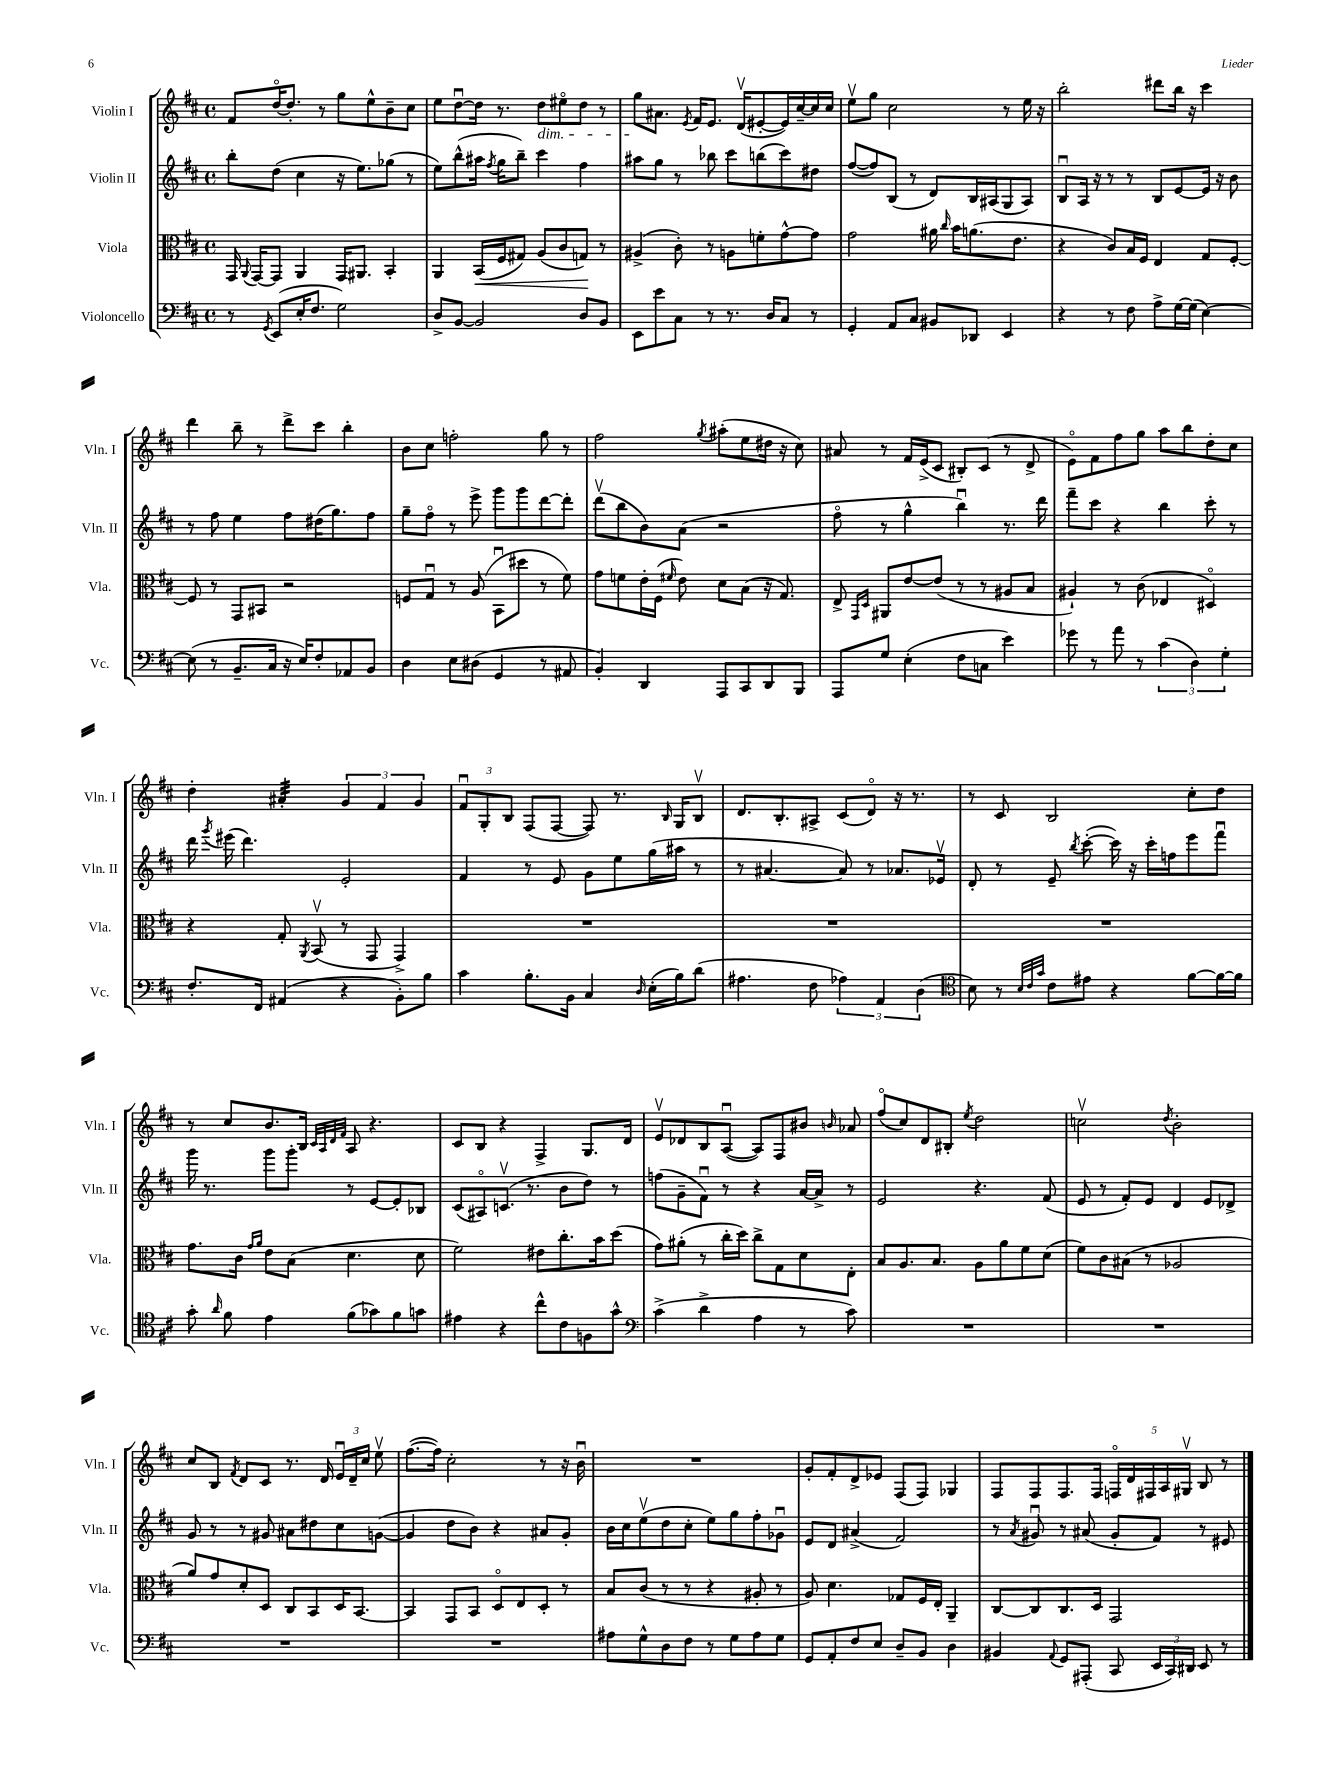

**kern	**kern	**kern	**kern
*staff4	*staff3	*staff2	*staff1
*clefF4	*clefC3	*clefG2	*clefG2
*k[f#c#]	*k[f#c#]	*k[f#c#]	*k[f#c#]
*M4/4	*M4/4	*M4/4	*M4/4
*met(c)	*met(c)	*met(c)	*met(c)
8r	16GG/	8bb'\L	8f#/L
.	8qqAA/	.	.
.	[16GG/LK	.	.
8qGG/	.	.	.
(8EE/L	8GG/]J	(8dd\J	[16ddo/K
.	.	.	8.dd'/]J
16E'/K	4AA/	4cc#\	.
8.F#/J	.	.	.
.	.	.	8r
2G\)	16GG/LK	16r	8gg\L
.	8.AA#/J	8.ee\L)	.
.	.	.	8ee^^\
.	4BB'/	(8gg-\J	8b~\
.	.	8r	8cc#\J
=	=	=	=
8D^/L	4AA/	8ee\L)	8ee\L
[8BB/J	.	(8bb^^\	[8ddu\
2BB/]	(16BB/LL	16aa#\Jk	16dd\]Jk
.	.	8qff#/	.
.	16F#/J	16gg\LK	8.r
.	8G#/J)	8bb~\J)	.
.	(8A/L	4ccc#\	8dd\L
.	8c#/	.	8ee#o\
8D/L	8G/J)	4ff#\	8dd\J
8BB/J	8r	.	8r
=	=	=	=
8EE\L	(4A#^/	8aa#\L	8gg\L
8e\	.	8gg\J	8.a#\J
8C#\J	8c#'\)	8r	.
.	.	.	8qe/
.	.	.	16f#/LK
8r	8r	8bb-\	8.e/J
8.r	8A\L	8ccc#\L	.
.	.	.	(16dv/LK
.	8f'\	(8bb\	[8e#'/
16D/LK	.	.	.
8C#/J	[8g^^\	8ccc#\)	16e#/]L)
.	.	.	[16cc#~/
8r	8g\]J	8dd#\J	16cc#/]
.	.	.	16cc#/JJ
=	=	=	=
4GG'/	2g\	([8ff#/L	8eev\L
.	.	8ff#/])	8gg\J
8AA/L	.	(8B/J	2cc#\
8C#/J	.	8r	.
8BB#/L	16a#\	8d/L)	.
.	16qqcc#/	.	.
.	16b\LK	.	.
8DD-/J	(8.a\	16B/L	.
.	.	(16A#/J	.
4EE/	.	8G/	8r
.	8.e\J	.	.
.	.	8A#/J)	16ee\
.	.	.	16r
=	=	=	=
4r	4r	8Bu/L	2bb'\
.	.	16A/Jk	.
.	.	16r	.
8r	8c#/L)	8r	.
8F#\	16B/L	8r	.
.	16F#/JJ	.	.
8A^\L	4E/	8B/L	8ddd#\L
[16G\L	.	[8e/	16bb\Jk
(16G\]JJ	.	.	16r
[4E\)	8G/L	16e/]Jk	4ccc#\
.	.	16r	.
.	[8F#'/J	8b\	.
=	=	=	=
(8E\]	8F#/]	8r	4ddd\
8r	8r	8ff#\	.
8.BB~/L	8GG/L	4ee\	8bb~\
.	8BB#/J	.	8r
16C#/Jk	.	.	.
16r	2r	8ff#\L	8ddd^\L
16E/LK)	.	.	.
8F#'/	.	(16dd#\K	8ccc#\J
.	.	8.gg\)	.
8AA-/	.	.	4bb'\
8BB/J	.	8ff#\J	.
=	=	=	=
4D\	8F/L	8gg~\L	8b\L
.	8Gu/J	8ff#o\J	8cc#\J
8E\L	8r	8r	2ff'\
(8D#\J	(8A/	8eee^\	.
4GG/	8BBu\L	8ggg\L	.
.	8dd#\J	8ggg\	.
8r	8r	[8ddd\	8gg\
8AA#/	8f#\)	8ddd'\]J	8r
=	=	=	=
4BB'/)	8g\L	(8dddv\L	2ff#\
.	8f\	8bb\	.
4DD/	16e'\L	8b\)	.
.	(16F#\JJ	.	.
.	16qqf#/	.	.
.	8e\)	(8a\J	.
.	.	.	8qgg/
8AAA/L	8d\L	2r	(8aa#'\L
8CC#/	(8B\J	.	8ee\
8DD/	16r	.	16dd#\Jk
.	8.G/)	.	16r
8BBB/J	.	.	8cc#\)
=	=	=	=
8AAA/L	8E^/	8ff#o\	8a#/
.	16qqGG/LL	.	.
.	16qqD/JJ	.	.
8G/J	8AA#/L	8r	8r
(4E'\	[8e/	4gg^^\	16f#/LL
.	.	.	(16e^/J
.	(8e/]J	.	8c#/J
8F#\L	8r	4bbu\)	8B#'/L)
8C\J	8r	.	(8c#/J
4e\)	8A#/L	8.r	8r
.	8B/J	.	8d^/
.	.	16ddd\	.
=	=	=	=
8g-\	4A#`/)	8fff#~\L	8eo\L)
8r	.	8ccc#\J	8f#\
8a\	8r	4r	8ff#\
8r	(8c#\	.	8gg\J
(6c#\	4E-/	4bb\	8aa\L
.	.	.	8bb\
6D\)	.	.	.
.	4D#o/)	8ccc#'\	8dd'\
6G'\	.	.	.
.	.	8r	8cc#\J
=	=	=	=
8.F#'/L	4r	16ddd\	4dd'\
.	.	8qggg/	.
.	.	(16eee#\	.
.	.	4.ddd\)	.
16FF#/Jk	.	.	.
(4AA#/	8G'/	.	4a#'/
.	8qAA/	.	.
.	(8BBv/	.	.
4r	8r	2e'/	6g/
.	8GG/	.	.
.	.	.	6f#/
8BB'\L)	4GG^/)	.	.
.	.	.	6g/
8B\J	.	.	.
=	=	=	=
4c#\	1r	4f#/	12f#u/L
.	.	.	12G'/
.	.	.	12B/J
8.B'\L	.	8r	(8F#/L
.	.	8e/	[8F#/J
16BB\Jk	.	.	.
4C#/	.	8g\L	8F#/])
.	.	8ee\	8.r
16qqD/	.	.	.
(16E'\LL	.	(16gg\L	.
.	.	.	16qqB/
16B\J)	.	16aa#\JJ	16G/LK
(8d\J	.	8r	8Bv/J
=	=	=	=
4.A#\	1r	8r	8.d/L
.	.	[4.a#/	.
.	.	.	8.B'/
8F#\	.	.	8A#^/J
6A-\)	.	8a#/])	(8c#/L
.	.	8r	8do/J)
6AA/	.	.	.
.	.	8.a-/L	16r
.	.	.	8.r
(6D\	.	.	.
.	.	16e-v/Jk	.
=	=	=	=
*clefC4	*	*	*
8B\)	1r	8d'/	8r
8r	.	8r	8c#/
32qqB/LLL	.	.	.
32qqc#/	.	.	.
32qqg/JJJ	.	.	.
8c#\L	.	8e~/	2B/
.	.	8qbb/	.
8e#\J	.	([8ccc#'\	.
4r	.	16ccc#\])	.
.	.	16r	.
.	.	16ccc#'\LL	.
.	.	16ff\J	.
[8f#\L	.	8eee\	8cc#'\L
16f#\_L	.	8fff#u\J	8dd\J
16f#\]JJ	.	.	.
=	=	=	=
8g'\	8.g\L	16ggg\	8r
.	.	8.r	.
16qqa/	.	.	.
8f#\	.	.	8cc#/L
.	16c#\Jk	.	.
.	16qqg/LL	.	.
.	16qqa/JJ	.	.
4e\	8e\L	8ggg\L	8.b/
.	(8B\J	8ggg'\J	.
.	.	.	16B/Jk
.	.	.	32qqc#/LLL
.	.	.	32qqA/
.	.	.	32qqd/
.	.	.	32qqf#/JJJ
(8f#\L	4.d\	8r	8A/
8g-\)	.	[8e/L	4.r
8f#\	.	8e'/]	.
8g\J	8d\	8B-/J	.
=	=	=	=
4e#\	2f#\)	(8c#/L	8c#/L
.	.	8A#o/)	8B/J
4r	.	(8.cv/J	4r
.	.	8.r	.
8cc#^^\L	8e#\L	.	4F#^/
8c#\	8.cc#'\	8b\L	.
8F\	.	8dd\J)	8.G/L
.	16b\k	.	.
8g^^\J	(8dd\J	8r	.
.	.	.	16d/Jk
=	=	=	=
*clefF4	*	*	*
(4c#^\	8g\L)	(8ff\L	8ev/L
.	(8a#'\J	8g~\	8d-/
4d^\	8r	8f#u\J)	8B/
.	16cc#'\LL	8r	([8Au/J
.	16dd\JJ)	.	.
4A\	8cc#^\L	4r	8A/]L)
.	8G\	.	8F#/
8r	8d\	[16a/LL	8b#/J
.	.	16a^/]JJ	.
.	.	.	16qqb/
8c#\)	8E'\J	8r	8a-/
=	=	=	=
1r	8B/L	2e/	(8ff#o/L
.	8.A/	.	8cc#/)
.	.	.	8d/
.	8.B/J	.	.
.	.	.	8B#'/J
.	.	.	8qee/
.	8A\L	4.r	2dd\
.	8a\	.	.
.	8f#\	.	.
.	(8d\J	(8f#/	.
=	=	=	=
1r	8f#\L)	8e/	2ccv\
.	8c#\	8r	.
.	(8B#\J	8f#'/L)	.
.	8r	8e/J	.
.	.	.	8qdd/
.	2A-/	4d/	2b'\
.	.	8e/L	.
.	.	8d-^/J	.
=	=	=	=
1r	8a/L)	8g/	8cc#/L
.	8g/	8r	8B/J
.	.	.	8qf#/
.	8d'/	8r	8d/L
.	8D/J	8g#/	8c#/J
.	8C#/L	8a#\L	8.r
.	8BB/	8dd#\	.
.	.	.	16d/
.	16D/K	8cc#\	24eu/LL
.	.	.	24d~/
.	[8.BB/J	.	.
.	.	.	24cc#/JJ
.	.	([8g\J	8eev\
=	=	=	=
1r	4BB/]	4g/]	([8.ff#\L
.	.	.	16ff#\]Jk)
.	8GG/L	8dd\L	2cc#'\
.	8BB/J	8b\J)	.
.	8Do/L	4r	.
.	8E/	.	.
.	8D'/J	8a#/L	8r
.	8r	8g'/J	16r
.	.	.	16bu\
=	=	=	=
8A#\L	8B/L	16b\LL	1r
.	.	16cc#\J	.
8G^^\	(8c#/J	(8eev\	.
8D\	8r	8dd\	.
8F#\J	8r	8cc#'\J	.
8r	4r	8ee\L)	.
8G\L	.	8gg\	.
8A#\	8A#'/	8ff#'\	.
8G\J	8r	8g-u\J	.
=	=	=	=
8GG/L	8A/)	8e/L	8g'/L
8AA'/	4.d\	8d/J	8f#'/
8F#/	.	(4a#^/	8d^/
8E/J	.	.	8e-/J
8D~/L	8G-/L	2f#/)	(8F#/L
8BB/J	16F#/L	.	8F#/J)
.	16E'/JJ	.	.
4D\	4AA~/	.	4G-/
=	=	=	=
4BB#/	[8C#/L	8r	8F#/L
.	.	8qa/	.
.	8C#/]	8g#u/	8F#/
8qqAA/	.	.	.
8GG/L	8.C#/	8r	8.F#/
(8AAA#'/J	.	(8a#/	.
.	16D/Jk	.	16F#/Jk
8CC#/	2GG/	8g#'/L	20Fo/LL
.	.	.	20d/
.	.	.	20F#/
24EE/LL	.	8f#/J)	.
.	.	.	20A/
24CC#/)	.	.	.
.	.	.	20G#v/JJ
24DD#/JJ	.	.	.
8EE/	.	8r	8B/
8r	.	8e#/	8r
==	==	==	==
*-	*-	*-	*-
